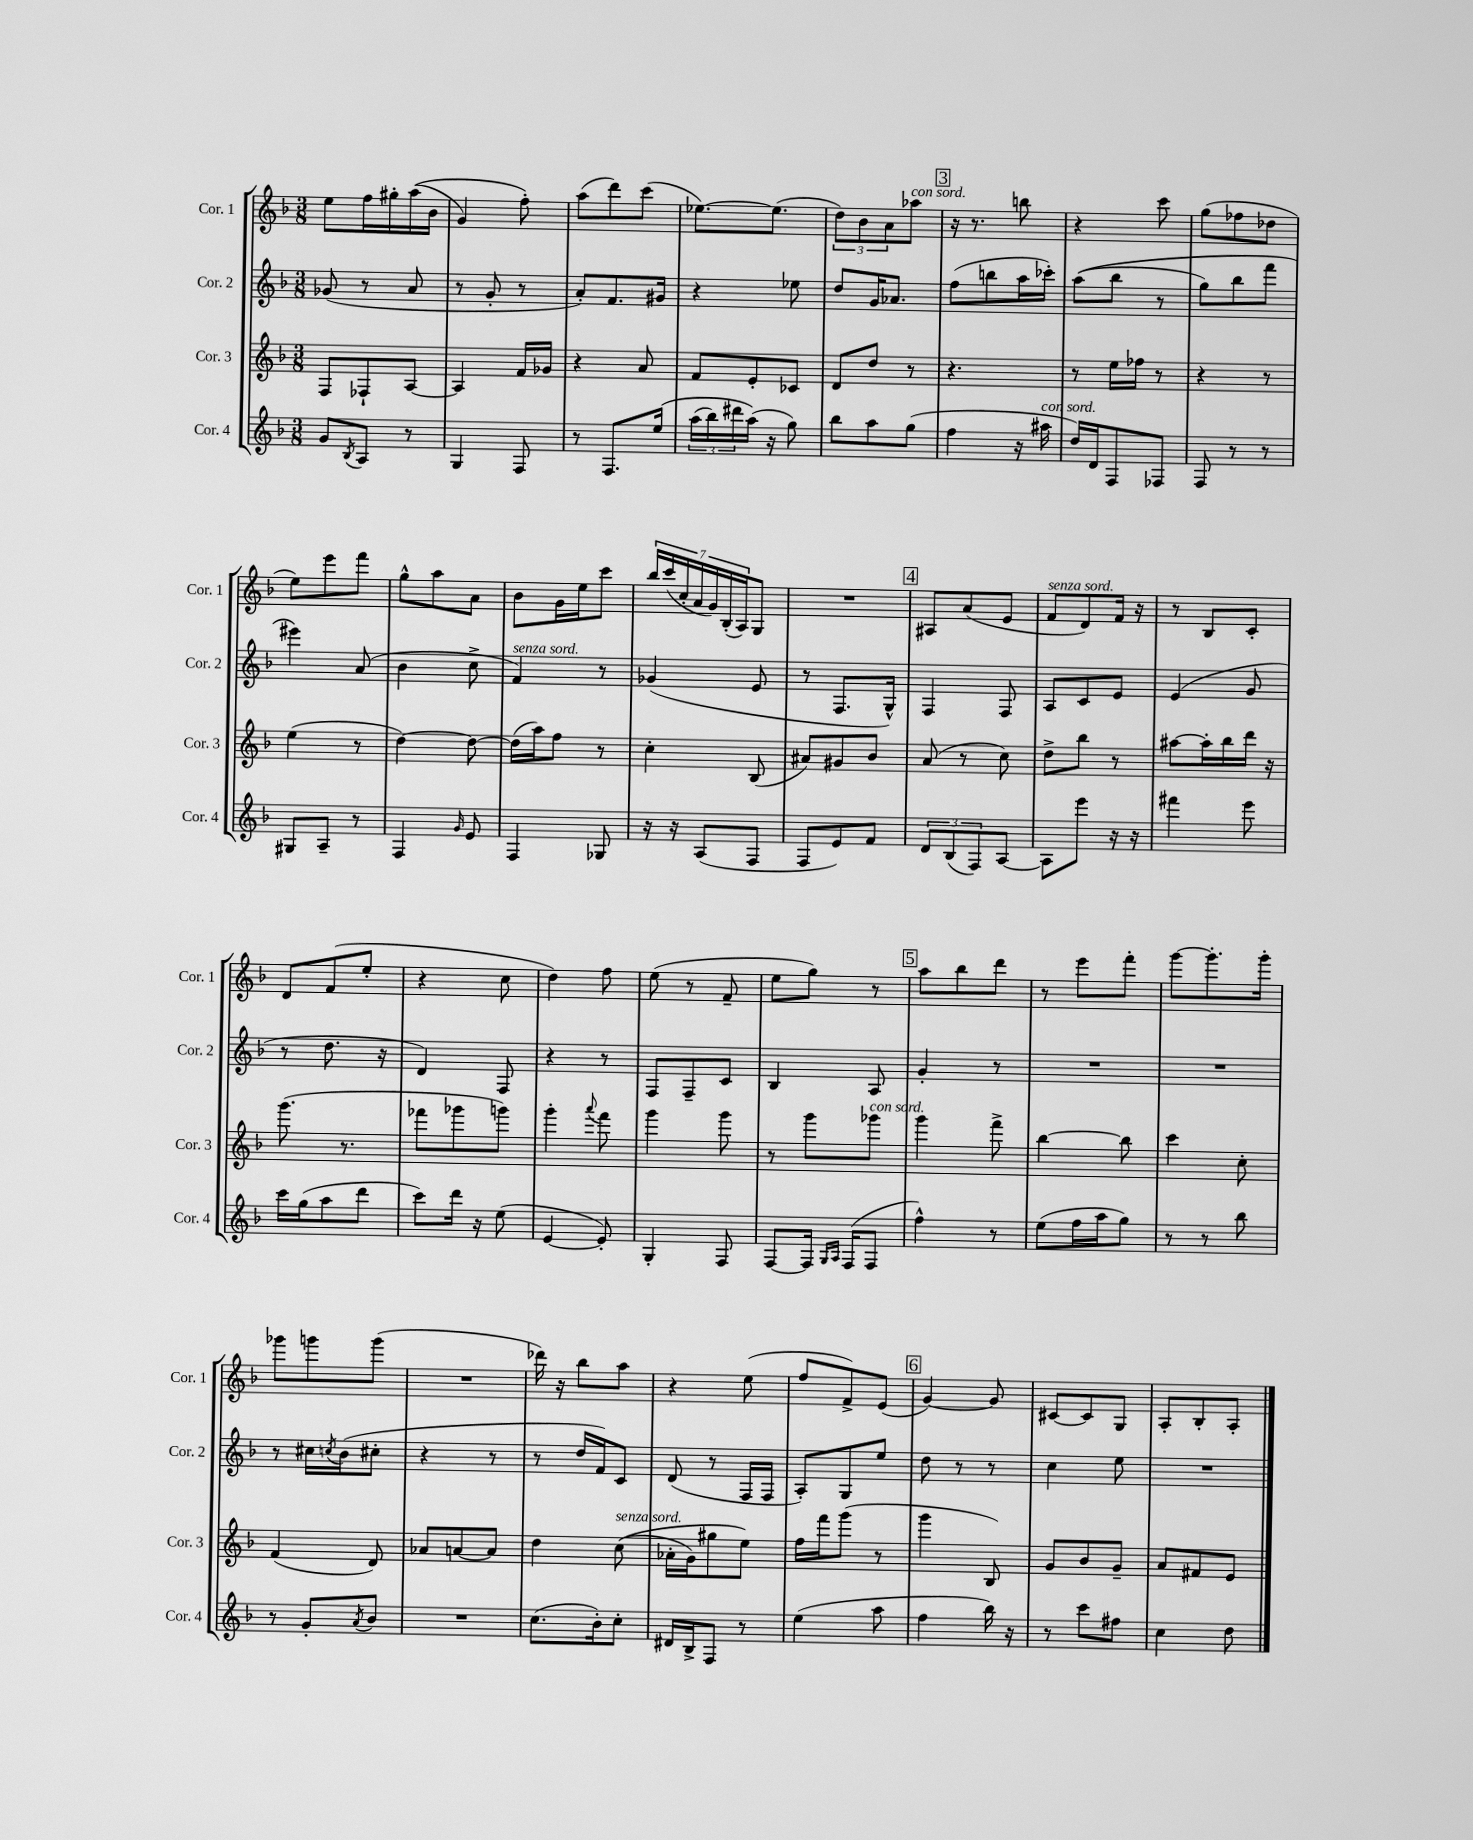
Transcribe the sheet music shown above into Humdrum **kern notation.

**kern	**kern	**kern	**kern
*part4	*part3	*part2	*part1
*staff4	*staff3	*staff2	*staff1
*I"Cor. 4	*I"Cor. 3	*I"Cor. 2	*I"Cor. 1
*I'Cor. 4	*I'Cor. 3	*I'Cor. 2	*I'Cor. 1
*clefG2	*clefG2	*clefG2	*clefG2
*k[b-]	*k[b-]	*k[b-]	*k[b-]
*M3/8	*M3/8	*M3/8	*M3/8
=16	=16	=16	=16
8g/L	8F/L	(8g-X/	8ee\L
8qB-/	.	.	.
8A/J	8F-X`/	8r	16ff\L
.	.	.	16gg#X'\
8r	[8A/J	8a/	((16aa\
.	.	.	16b-\JJ
=17	=17	=17	=17
4G/	4A/]	8r	4g/)
.	.	8g'/	.
8F/	16f/LL	8r	8ff'\)
.	16g-X/JJ	.	.
=18	=18	=18	=18
8r	4r	8a'/L)	(8aa\L
8.F/L	.	8.f/	8ddd\)
.	8a/	.	(8ccc\J
(16ee/Jk	.	16g#X/Jk	.
=19	=19	=19	=19
(24aa\LL	8f/L	4r	[8.ee-X\L)
24bb-\)	.	.	.
24ddd#X\	.	.	.
(16aa\JJ)	8e'/	.	.
16r	.	.	(8.ee-\J]
8gg\)	8c-X/J	8ee-X\	.
=20	=20	=20	=20
8bb-\L	8d/L	8dd/L	12dd\L)
.	.	.	12b-\
8aa\	8dd/J	16g/K	.
.	.	.	12a\
.	.	8.a-X/J	.
!	!	!	!LO:TX:a:i:t=con sord.
(8gg\J	8r	.	8aa-X\J
!!LO:REH:place=s1:t=3
=21	=21	=21	=21
4ff\	4.r	(8ff\L	16r
.	.	.	8.r
.	.	8bbn\	.
16r	.	16aa\L	8bbn\
!LO:TX:a:i:t=con sord.	!	!	!
16aa#X\	.	16ccc-X'\JJ)	.
=22	=22	=22	=22
16dd/LL)	8r	((8aa\L	4r
16d/J	.	.	.
8F/	16ee\LL	8bb-\J	.
.	16ff-X\JJ	.	.
8F-X/J	8r	8r	8ccc\
=23	=23	=23	=23
8F/	4r	8gg\L)	(8gg\L
8r	.	8bb-\	8ff-X\
8r	8r	8fff\J	8dd-X\J
!!LO:LB:g=z
=24	=24	=24	=24
8G#X/L	(4ee\	4eee#X\)	8ee\L)
8A~/J	.	.	8eee\
8r	8r	(8a/	8fff\J
=25	=25	=25	=25
4F/	[4dd\)	4b-\	8gg^^\L
.	.	.	8aa\
16qqg/	.	.	.
8e/	8dd\_	8cc^\	8a\J
=26	=26	=26	=26
!	!	!LO:TX:a:i:t=senza sord.	!
4F/	(16dd\LL]	4f/)	8b-\L
.	16aa\J)	.	.
.	8ff\J	.	16g\L
.	.	.	16ee\J
8G-X/	8r	8r	8ccc\J
=27	=27	=27	=27
16r	4cc'\	(4g-X/	28bb-/LL
.	.	.	(28ccc/
16r	.	.	.
.	.	.	28cc'/
.	.	.	28a/
(8A/L	.	.	.
.	.	.	28g/)
.	.	.	(28B-'/
.	.	.	28A/J)
8F/J	(8B-/	8e/	8G/J
=28	=28	=28	=28
8F/L	8a#X/L)	8r	4.r
8e/)	8g#X/	8.F/L	.
8f/J	8b-/J	.	.
.	.	16G^^/Jk)	.
!!LO:REH:place=s1:t=4
=29	=29	=29	=29
12d/L	(8a/	4F/	8A#X/L
(12B-/	.	.	.
.	8r	.	(8a/
12F/)	.	.	.
[8A/J	8cc\)	8F/	8e/J
=30	=30	=30	=30
!	!	!	!LO:TX:a:i:t=senza sord.
8A\L]	8dd^\L	8A/L	8f/L
8eee\J	8bb-\J	8c/	8d/)
16r	8r	8e/J	16f/Jk
16r	.	.	16r
=31	=31	=31	=31
4fff#X\	[8aa#X\L	(4e/	8r
.	16aa#'\L]	.	8B-/L
.	16bb-\	.	.
8eee\	16ddd\JJ	8g/	8c'/J
.	16r	.	.
!!LO:LB:g=z
=32	=32	=32	=32
16ccc\LL	(8.ggg\	8r	8d/L
(16gg\J	.	.	.
8aa\	.	8.dd\	(8f/
.	8.r	.	.
8ddd\J	.	.	8ee'/J
.	.	16r	.
=33	=33	=33	=33
8ccc\L)	8fff-X\L	4d/)	4r
16ddd\Jk	8ggg-X\	.	.
16r	.	.	.
(8ee\	8gggn\J)	8F/	8cc\
=34	=34	=34	=34
[4e/	4ggg'\	4r	4dd\)
.	8qqaaa/	.	.
8e'/])	8fff\	8r	8ff\
=35	=35	=35	=35
4G'/	4ggg\	8F/L	(8ee\
.	.	8F~/	8r
8F/	8ggg\	8c/J	8f~/
=36	=36	=36	=36
[8F/L	8r	4B-/	8ee\L
16F/Jk]	8ggg\L	.	8gg\J)
16qqG/LL	.	.	.
16qqA/JJ	.	.	.
(16F/KL	.	.	.
!	!LO:TX:a:i:t=con sord.	!	!
8F/J	8ggg-X\J	8A/	8r
!!LO:REH:place=s1:t=5
=37	=37	=37	=37
4ff^^\)	4ggg\	4g'/	8aa\L
.	.	.	8bb-\
8r	8fff^\	8r	8ddd\J
=38	=38	=38	=38
(8ee\L	[4bb-\	4.r	8r
16ff\L	.	.	8eee\L
16aa\J	.	.	.
8gg\J)	8bb-\]	.	8fff'\J
=39	=39	=39	=39
8r	4ccc\	4.r	[8ggg\L
8r	.	.	8.ggg'\]
8bb-\	8cc'\	.	.
.	.	.	16ggg'\Jk
!!LO:LB:g=z
=40	=40	=40	=40
8r	(4f/	8r	8ggg-X\L
8g'/L	.	16cc#X\LL	8gggn\
.	.	8qccn/	.
.	.	(16b-\J	.
8qa/	.	.	.
8b-/J	8d/)	8cc#X'\J	(8ggg\J
=41	=41	=41	=41
4.r	8a-X/L	4r	4.r
.	[8an/	.	.
.	8a/J]	8r	.
=42	=42	=42	=42
(8.cc\L	4dd\	8r	16ddd-X\)
.	.	.	16r
.	.	16dd/LL	8bb-\L
16b-'\k)	.	16f/J)	.
!	!LO:TX:a:i:t=senza sord.	!	!
8cc'\J	((8cc\	8c/J	8aa\J
=43	=43	=43	=43
16d#X/LL	16a-X'\LL	(8d/	4r
16B-^/J	16g\J)	.	.
8F/J	8gg#X\	8r	.
8r	8ee\J)	16F/LL	(8ee\
.	.	16F/JJ	.
=44	=44	=44	=44
(4ee\	16ff\LL	8A'/L)	8ff/L
.	16fff\J	.	.
.	(8ggg\J	8G/	8f^/)
8aa\	8r	8ee/J	(8e/J
!!LO:REH:place=s1:t=6
=45	=45	=45	=45
4ff\	4ggg\	8dd\	[4g/)
.	.	8r	.
16bb-\)	8B-/)	8r	8g/]
16r	.	.	.
=46	=46	=46	=46
8r	8g/L	4cc\	[8c#X/L
8ccc\L	8b-/	.	8c#/]
8ff#X\J	8g~/J	8ee\	8G/J
=47	=47	=47	=47
4cc\	8a/L	4.r	8A'/L
.	8f#X/	.	8B-'/
8dd\	8e/J	.	8A'/J
==	==	==	==
*-	*-	*-	*-
